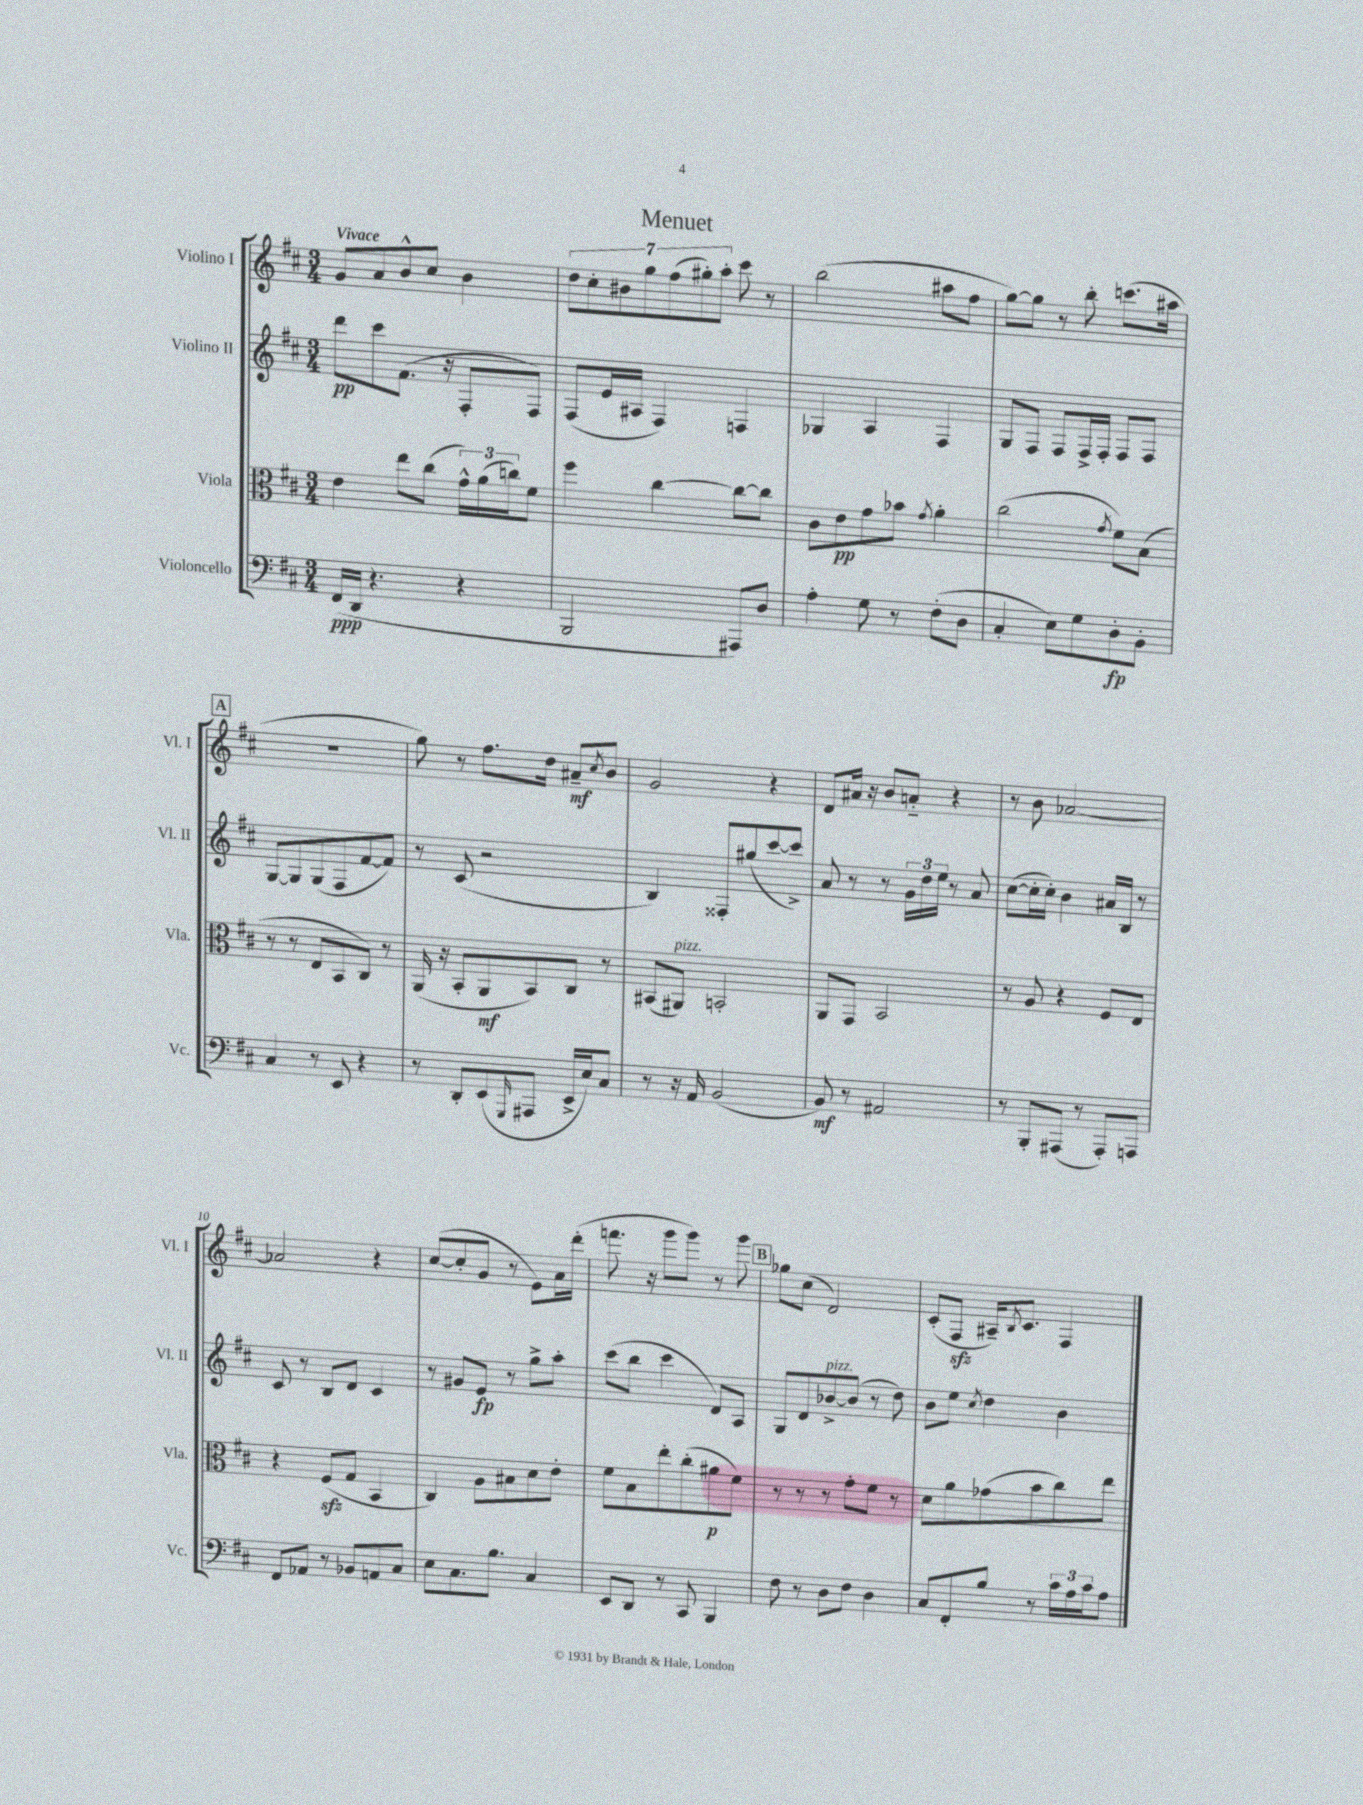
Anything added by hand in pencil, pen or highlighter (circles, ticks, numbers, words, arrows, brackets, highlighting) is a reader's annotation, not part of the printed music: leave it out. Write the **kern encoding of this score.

**kern	**kern	**kern	**kern
*staff4	*staff3	*staff2	*staff1
*clefF4	*clefC3	*clefG2	*clefG2
*k[f#c#]	*k[f#c#]	*k[f#c#]	*k[f#c#]
*M3/4	*M3/4	*M3/4	*M3/4
(16FF#	4e	8ddd	8g
16DD	.	.	.
4.r	.	8ccc#	8a
.	8ee	(8.f#	8b^^
.	(8cc#	.	8cc#
.	.	16r	.
4r	24g^^)	8F#'	4b
.	(24a	.	.
.	24cc)	.	.
.	8f#	8F#)	.
=	=	=	=
2BBB	4ff#	(8F#	14dd
.	.	.	14cc#'
.	.	16e	.
.	.	.	14b#
.	.	16A#	.
.	.	.	14gg
.	[4cc#	4F#)	.
.	.	.	(14ff#
.	.	.	14gg#')
.	.	.	14aa'
8AAA#)	8cc#_	4F	8ccc#
8D	8cc#]	.	8r
=	=	=	=
4A'	8c#	4G-	(2bb
.	8e	.	.
8G	8g	4A	.
8r	8b-	.	.
.	8qg	.	.
(8F#'	4a'	4F#	8aa#
8D	.	.	8ff#
=	=	=	=
4C#'	(2cc#	8G	[8gg)
.	.	8F#	8gg]
8E)	.	8F#	8r
8G	.	16F#^	8bb'
.	.	16F#'	.
.	8qg	.	.
8D'	8f#)	8F#	(8.ccc
8BB'	(8B	8F#	.
.	.	.	16aa#
=	=	=	=
4C#	8r	[8G	2.r
.	8r	8G]	.
8r	8E	(8G	.
8EE	8BB	8F#	.
4r	8C#)	[8f#	.
.	8r	8f#])	.
=	=	=	=
8r	(16AA	8r	8gg)
.	16r	.	.
8DD'	8BB'	(8c#	8r
(8EE	8AA	2r	8.ff#
16qqGGG	.	.	.
8AAA#	8BB)	.	.
.	.	.	16dd
16EE^	8C#	.	8a#~
16E)	.	.	.
.	.	.	8qcc#
8C#	8r	.	8b
=	=	=	=
8r	(8BB#	4B)	2g
16r	8AA#)	.	.
16AA	.	.	.
(2BB	2BB'	8F##'	.
.	.	(8gg#	.
.	.	[8ccc#	4r
.	.	8ccc#^])	.
=	=	=	=
8BB)	8AA	8a	8d
8r	8GG	8r	16a#
.	.	.	16r
2AA#	2BB	8r	8b
.	.	24g	8a'~
.	.	24dd	.
.	.	24ee	.
.	.	8r	4r
.	.	8a	.
=	=	=	=
8r	8r	([8cc#	8r
8BBB'	8A	16cc#']	8b
.	.	16cc#')	.
(8AAA#	4r	4b	[2a-
8r	.	.	.
8AAA#')	8F#	16a#	.
.	.	16B	.
8AAA	8E	8r	.
=	=	=	=
8FF#	4r	8c#	2a-]
8AA-	.	8r	.
8r	(8F#	8B	.
8BB-	8G	8d	.
8AA	4BB	4c#	4r
8C#	.	.	.
=	=	=	=
8E	4C#)	8r	([8cc#
8.C#	.	8g#	8cc#']
.	8A	8e	8g
8.B	.	.	.
.	8B#	8r	8r
4C#	8d	8gg^	8e)
.	8e'	8aa'	16a
.	.	.	(16ddd'
=	=	=	=
8EE	8f#	(8ccc#	8.fff
8DD	8B	8bb	.
.	.	.	16r
8r	8ee'	4ccc#	8ggg
8CC#	(8cc#'	.	8ggg)
4BBB	8a#	8d)	8r
.	8f#)	8A	8ggg
=	=	=	=
8F#	8r	8G	8gg-
8r	8r	8d	(8cc#
8D	8r	[8b-^	2d)
8F#	8g'	(8b-]	.
4D	8f#	8r	.
.	8r	8dd)	.
=	=	=	=
8C#	8d	8b	(8c#'
8FF#'	8a	8ee	8F#
.	.	8qcc#	.
8B	(8g-	4dd	16A#~)
.	.	.	8qB
.	.	.	8.c#
8r	8b	.	.
24c#	8cc#)	4b	4F#
24A	.	.	.
24c#	.	.	.
8A	8ee	.	.
==	==	==	==
*-	*-	*-	*-
